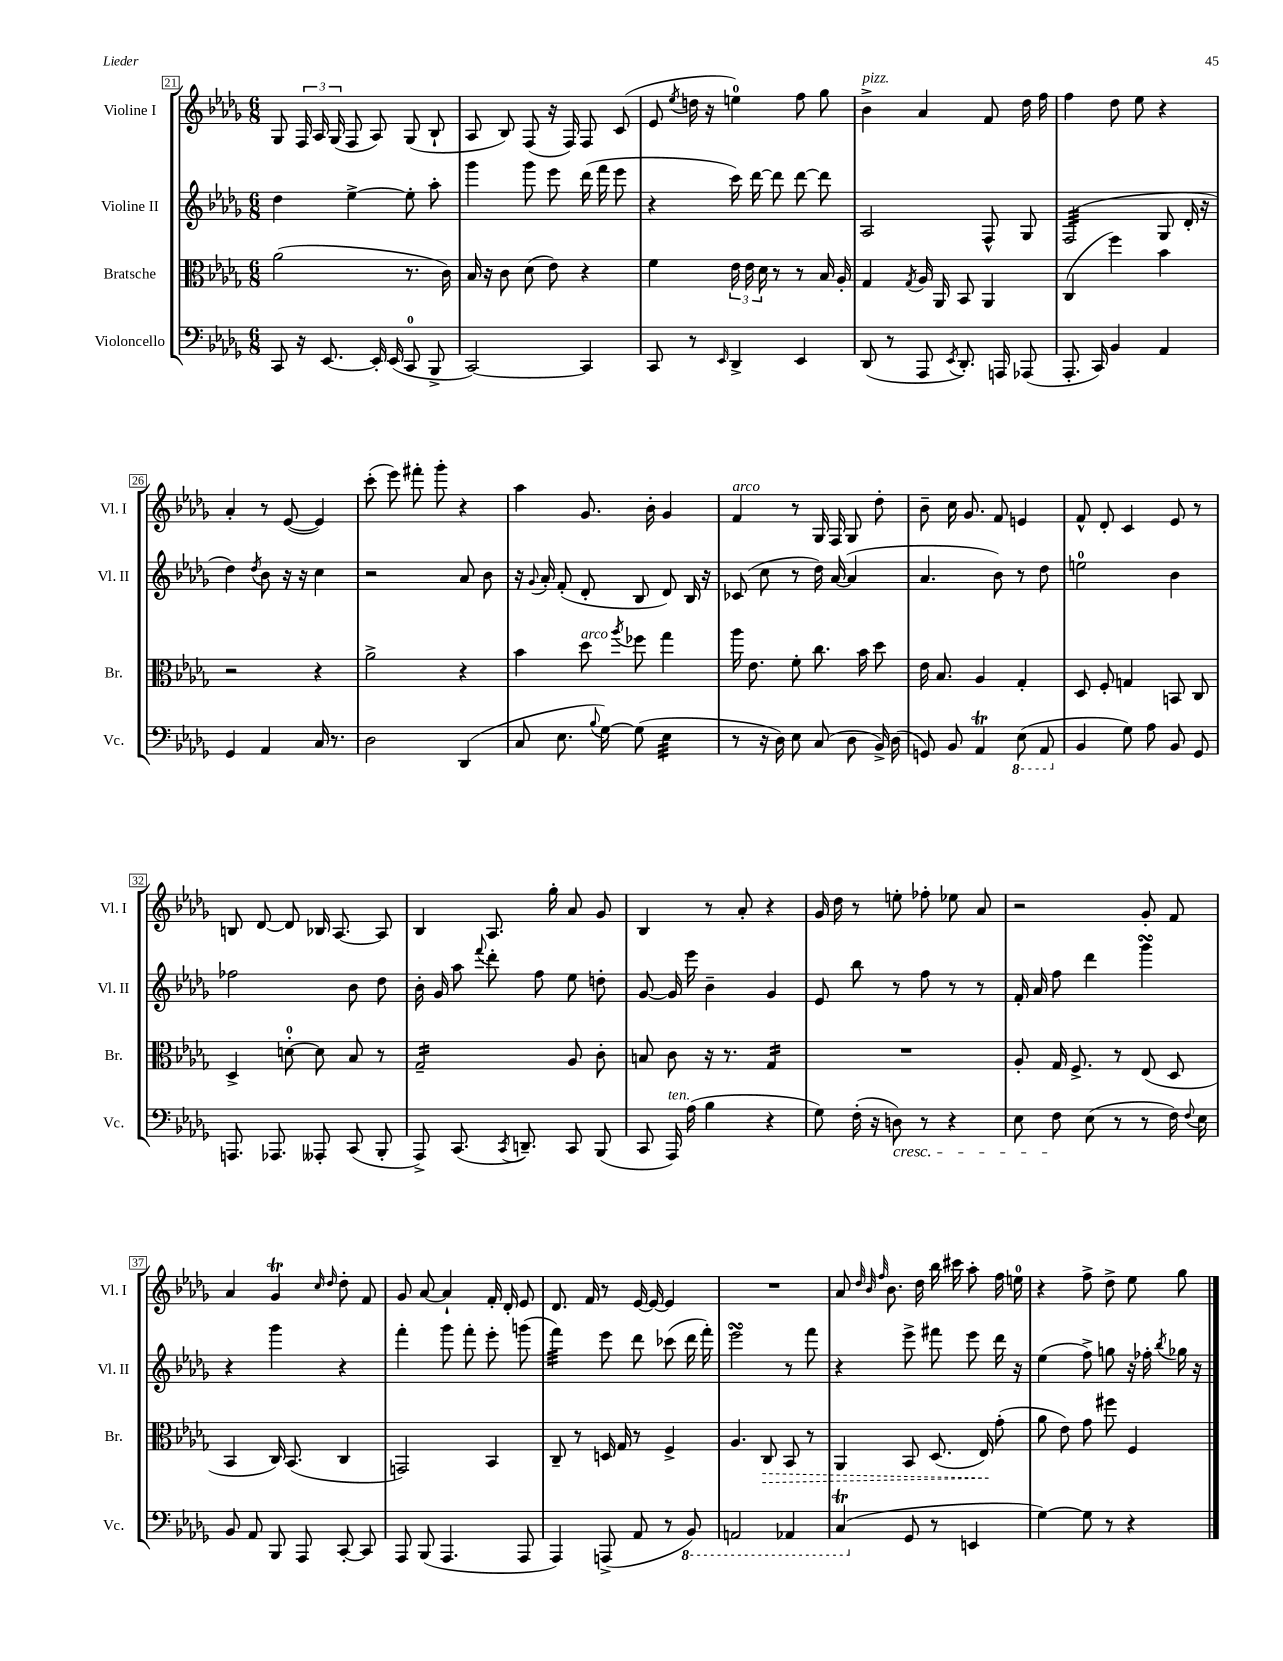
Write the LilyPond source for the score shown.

<<
\new StaffGroup <<
\new Staff = "s0" \with { instrumentName = "Violine I" shortInstrumentName = "Vl. I" } {
    \clef treble \key des \major \numericTimeSignature \time 6/8
    \autoBeamOff ges8 \tuplet 3/2 { f16 aes16 ges16( } f8 aes8) ges8( bes8-! |
    aes8 bes8) f8( r16 f16) f8 c'8( |
    ees'8 \acciaccatura { ees''8 } d''16 r16 e''4-0) f''8 ges''8 |
    bes'4->^\markup { \italic "pizz." } aes'4 f'8 des''16 f''16 |
    f''4 des''8 ees''8 r4 |
    aes'4-. r8 ees'8~( ees'4) |
    c'''8-.( ees'''8) fis'''8-. ges'''8-. r4 |
    aes''4 ges'8. bes'16-. ges'4 |
    f'4^\markup { \italic "arco" } r8 ges16 f16 ges8 des''8-. |
    bes'8-- c''16 ges'8. f'8 e'4 |
    f'8-^ des'8-. c'4 ees'8 r8 |
    b8 des'8~ des'8 bes16 aes8.~ aes8 |
    bes4 aes8. ges''16-. aes'8 ges'8 |
    bes4 r8 aes'8-. r4 |
    ges'16 des''16 r8 e''8-. fes''8-. ees''8 aes'8 |
    r2 ges'8-. f'8 |
    aes'4 ges'4\trill \grace { c''16 des''16 } des''8-. f'8 |
    ges'8 aes'8~ aes'4-! f'16-. des'16-. ees'8 |
    des'8. f'16 r8 ees'16~ ees'16~ ees'4 |
    R2. |
    aes'8 \grace { des''32 bes'32 f''32 } bes'8. des''16 bes''16 cis'''16 aes''8-. f''16 e''16-0 |
    r4 f''8-> des''8-> ees''8 ges''8 \bar "|." |
}
\new Staff = "s1" \with { instrumentName = "Violine II" shortInstrumentName = "Vl. II" } {
    \clef treble \key des \major \numericTimeSignature \time 6/8
    \autoBeamOff des''4 ees''4~-> ees''8-. aes''8-. |
    ges'''4 ges'''8 ees'''8 des'''16( f'''16 ees'''8 |
    r4 c'''16) des'''16~ des'''8 des'''8~ des'''8 |
    aes2 f8-^ ges8 |
    f2:32( ges8 des'16-. r16 |
    des''4) \acciaccatura { des''8 } bes'8 r16 r16 c''4 |
    r2 aes'8 bes'8 |
    r16 \appoggiatura { ges'8 } aes'16-. f'8-.( des'8-. bes8 des'8) bes16 r16 |
    ces'8( c''8 r8 des''16) aes'16~( aes'4 |
    aes'4. bes'8) r8 des''8 |
    e''2-0 bes'4 |
    fes''2 bes'8 des''8 |
    bes'16-. ges'16 aes''8 \appoggiatura { f'''8 } des'''8-. f''8 ees''8 d''8-. |
    ges'8~ ges'16 ees'''16 bes'4-- ges'4 |
    ees'8 bes''8 r8 f''8 r8 r8 |
    f'16-. aes'16 f''8 des'''4 ges'''4\turn |
    r4 ges'''4 r4 |
    f'''4-. ges'''8 f'''8-. ees'''8-. g'''8( |
    f'''4:32) ees'''8 des'''8 ces'''8( des'''16 f'''16-.) |
    ees'''2\turn r8 f'''8 |
    r4 ees'''8-> fis'''8 ees'''8 des'''16 r16 |
    ees''4( f''8->) g''8 r16 fes''16-. \acciaccatura { bes''8 } ges''16 r16 \bar "|." |
}
\new Staff = "s2" \with { instrumentName = "Bratsche" shortInstrumentName = "Br." } {
    \clef alto \key des \major \numericTimeSignature \time 6/8
    \autoBeamOff aes'2( r8. c'16) |
    bes16 r16 c'8 des'8( ees'8) r4 |
    f'4 \tuplet 3/2 { ees'16 ees'16 des'16 } r8 r8 bes16 aes16-. |
    ges4 \acciaccatura { ges8 } aes16 aes,16 bes,8 aes,4 |
    c4( f''4) bes'4 |
    r2 r4 |
    aes'2-> r4 |
    bes'4 des''8^\markup { \italic "arco" } \acciaccatura { aes''8 } fes''8 ges''4 |
    aes''16 ees'8. f'8-. c''8. bes'16 des''8 |
    ees'16 bes8. aes4 ges4-. |
    des8 f8-. g4 b,8 c8 |
    des4-> d'8-0~-. d'8 bes8 r8 |
    ges2:16-- aes8 c'8-. |
    b8 c'8 r16 r8. ges4:16 |
    R2. |
    aes8-. ges16 f8.-> r8 ees8( des8 |
    bes,4 c16) bes,8.( c4 |
    g,2) bes,4 |
    c8-- r8 d16 ges16 r8 f4-> |
    aes4. \once \override Hairpin.style = #'dashed-line c8\> bes,8 r8 |
    aes,4 bes,8 des8.( ees16\!) ges'8-.( |
    aes'8 ees'8) ges'8 fis''8 f4 \bar "|." |
}
\new Staff = "s3" \with { instrumentName = "Violoncello" shortInstrumentName = "Vc." } {
    \clef bass \key des \major \numericTimeSignature \time 6/8
    \autoBeamOff c,8 r16 ees,8.~ ees,16-. ees,16( c,8-0 bes,,8-> |
    c,2~) c,4 |
    c,8 r8 \grace { ees,16 } des,4-> ees,4 |
    des,8( r8 aes,,8 \acciaccatura { ees,8 } des,8.-.) a,,16 aes,,8( |
    aes,,8.-. c,16) bes,4 aes,4 |
    ges,4 aes,4 c16 r8. |
    des2 des,4( |
    c8 ees8. \appoggiatura { bes8 } ges16~) ges8( ees4:32 |
    r8 r16 des16) ees8 c8( des8 bes,16->) des16( |
    g,8) bes,8 aes,4\trill \ottava #-1 ees,8( aes,,8 \ottava #0 |
    bes,4 ges8) aes8 bes,8 ges,8 |
    a,,8. aes,,8. aeses,,8-. c,8( bes,,8-. |
    aes,,8->) c,8.( \acciaccatura { c,8 } d,8.--) c,8 bes,,8( |
    c,8 aes,,16^\markup { \italic "ten." }) aes16( bes4 r4 |
    ges8) f16-.( r16 d8\cresc) r8 r4 |
    ees8 f8\! ees8( r8 r8 f16) \appoggiatura { f8 } ees16 |
    bes,8 aes,8 bes,,8 aes,,8 c,8~-. c,8 |
    aes,,8 bes,,8( aes,,4. aes,,8 |
    aes,,4) a,,8->( aes,8 r8 \ottava #-1 bes,,8) |
    a,,2 aes,,4 |
    c,4\trill( \ottava #0 ges,8 r8 e,4 |
    ges4~) ges8 r8 r4 \bar "|." |
}
>>
>>
\layout { \context { \Score currentBarNumber = #21 \override BarNumber.stencil = #(make-stencil-boxer 0.1 0.3 ly:text-interface::print) } }
